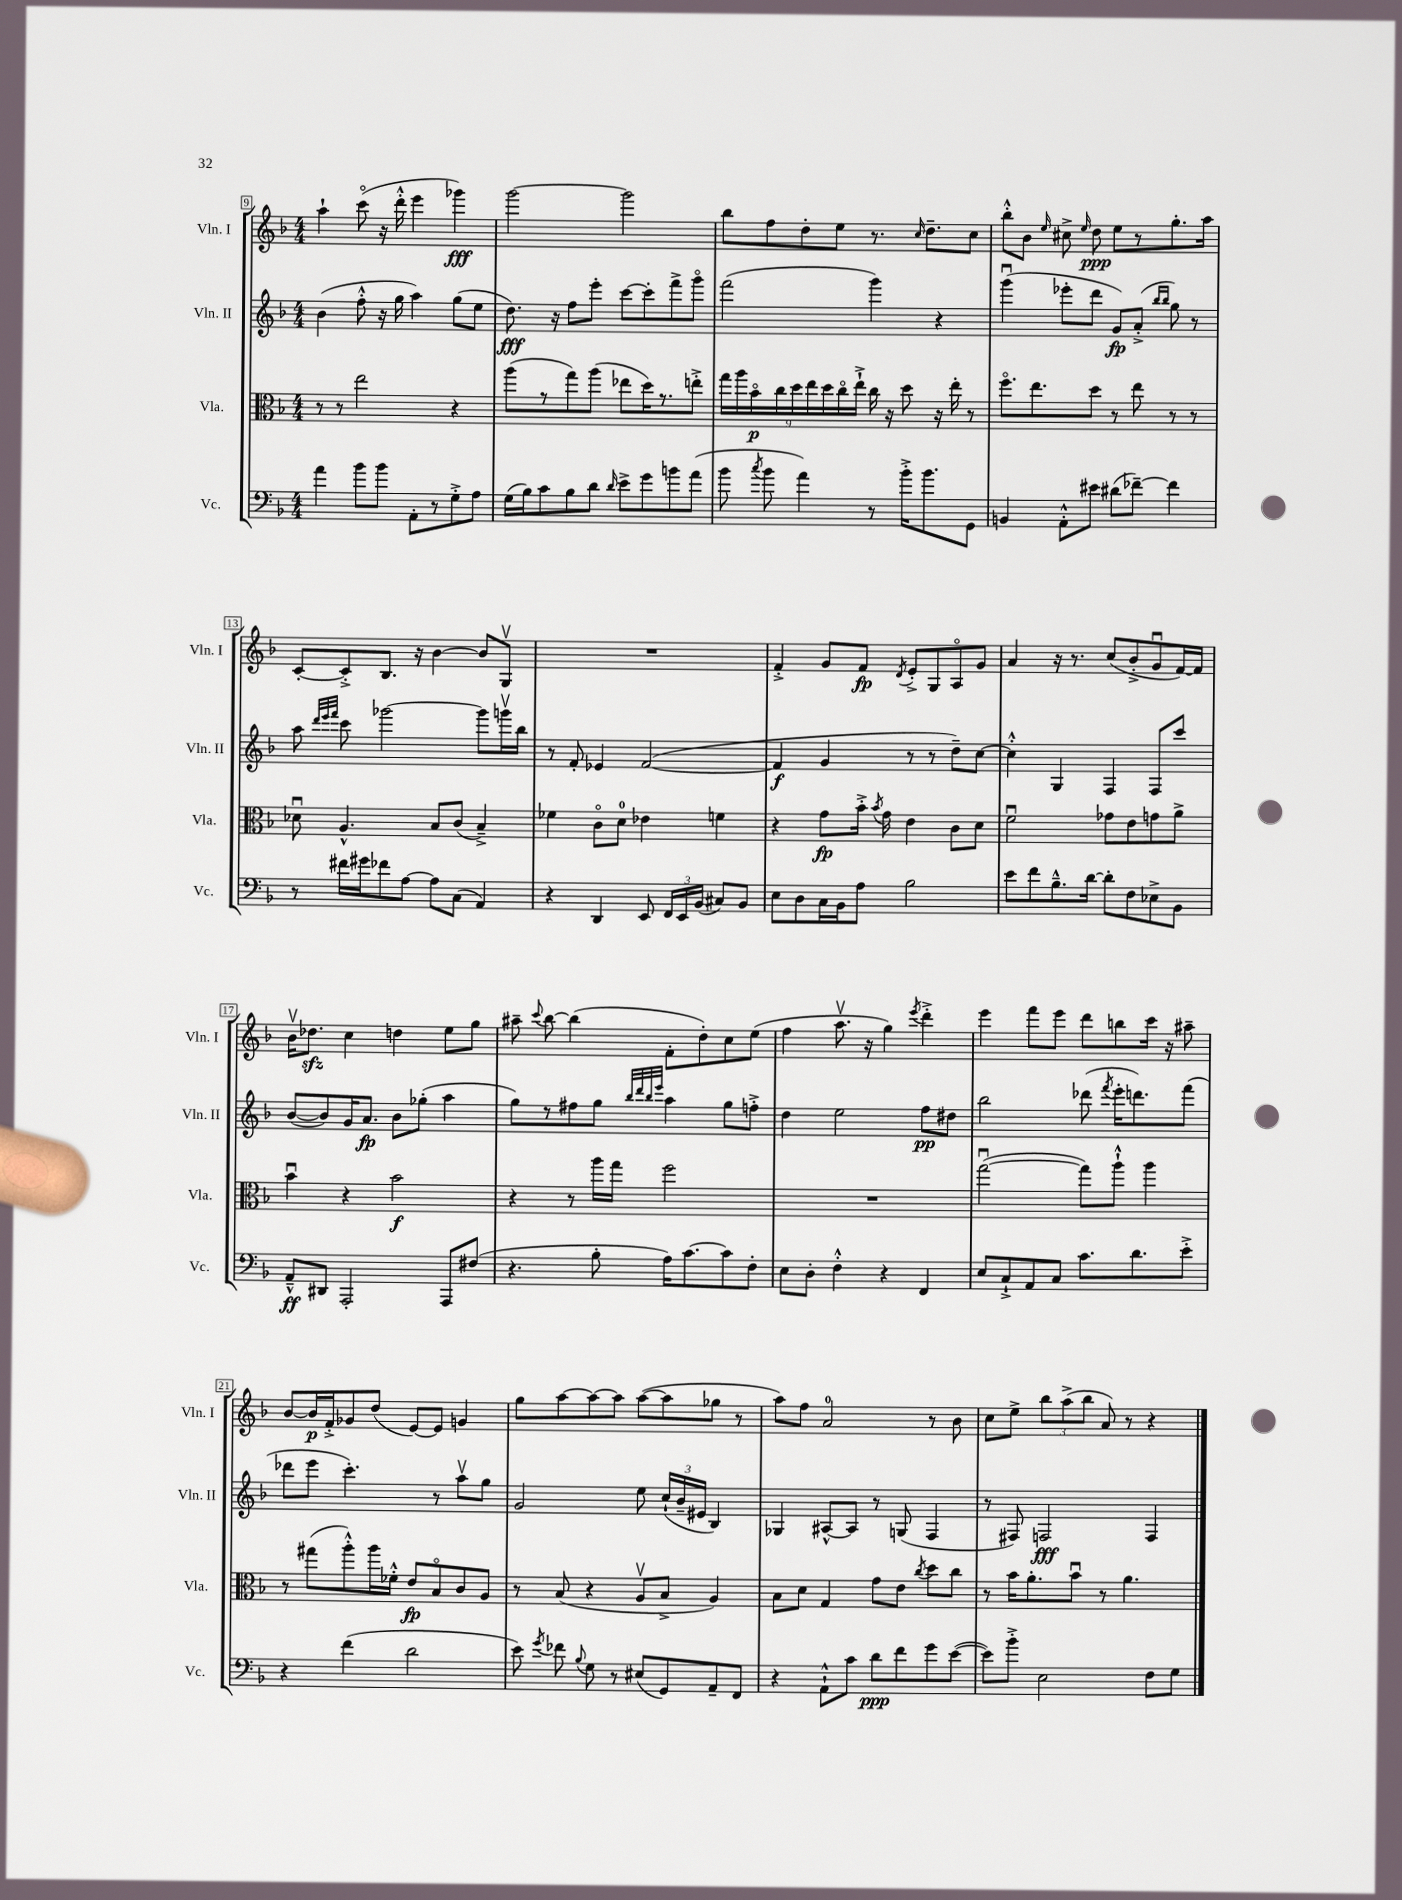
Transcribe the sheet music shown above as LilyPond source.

<<
\new StaffGroup <<
\new Staff = "s0" \with { instrumentName = "Vln. I" shortInstrumentName = "Vln. I" } {
    \clef treble \key f \major \numericTimeSignature \time 4/4
    \autoBeamOff a''4-! c'''8\flageolet( r16 d'''16-.-^ e'''4 ges'''4\fff) |
    g'''2~ g'''2 |
    bes''8[ f''8 d''8-. e''8] r8. \grace { c''16 } d''8.[-- c''8] |
    bes''8[-.-^ bes'8] \grace { e''16 } cis''8-> \grace { e''16 } d''8\ppp e''8[ r8 g''8.-. a''16] |
    c'8[~-. c'8-.-> bes8.] r16 bes'4~ bes'8[ g8]\upbow |
    R1 |
    f'4-.-> g'8[ f'8]\fp \acciaccatura { d'8 } e'8[-.-> g8 a8\flageolet g'8] |
    a'4 r16 r8. c''8[( bes'8-.-> g'8\downbow f'16~) f'16] |
    bes'16[\upbow des''8.]\sfz c''4 d''4 e''8[ g''8] |
    ais''8-- \appoggiatura { c'''8 } bes''8~ bes''4( f'8[-. d''8-.) c''8 e''8]( |
    f''4 a''8.\upbow r16 g''4) \acciaccatura { e'''8 } d'''4-.-> |
    e'''4 f'''8[ e'''8] d'''8[ b''8 c'''16] r16 ais''8-- |
    bes'8[~ bes'16\p f'16-.-> ges'8 d''8]( e'8[~) e'8] g'4 |
    g''8[ a''8~ a''8~ a''8] a''8[~( a''8 ges''8] r8 |
    a''8[) f''8] a'2-0 r8 bes'8 |
    c''8[ e''8]-> \tuplet 3/2 { bes''8[ a''8->( bes''8] } a'8) r8 r4 \bar "|." |
}
\new Staff = "s1" \with { instrumentName = "Vln. II" shortInstrumentName = "Vln. II" } {
    \clef treble \key f \major \numericTimeSignature \time 4/4
    \autoBeamOff bes'4( f''8-.-^ r16 g''16 a''4) g''8[( e''8] |
    d''8.\fff) r16 f''8[ e'''8]-. c'''8[~ c'''8-. f'''8-> g'''8]\flageolet |
    f'''2( g'''4) r4 |
    g'''4\downbow( ees'''8[-. d'''8] g'8[\fp) a'8]-.->( \grace { bes''16[ bes''16] } g''8) r8 |
    a''8 \grace { d'''32[ e'''32 f'''32] } c'''8 ges'''2~ ges'''8[ g'''16\upbow bes''16] |
    r8 f'8-. ees'4 f'2~( |
    f'4\f g'4 r8 r8 d''8[--) c''8]~ |
    c''4-.-^ g4 f4 f8[ c'''8] |
    bes'8[~( bes'8) g'16 a'8.]\fp bes'8[ ges''8]-.( a''4 |
    g''8[) r8 fis''8 g''8] \grace { bes''32[ d'''32 bes''32 e'''32] } a''4 g''8[ f''8]-.-> |
    d''4 e''2 f''8[\pp dis''8] |
    bes''2 des'''8( \acciaccatura { f'''8 } e'''16[-. d'''8.) f'''8]( |
    des'''8[ e'''8] c'''4.-.) r8 a''8[\upbow g''8] |
    g'2 e''8 \tuplet 3/2 { c''16[-!( bes'16-- eis'16] } bes4) |
    ges4 ais8[~-^ ais8] r8 g8( f4 |
    r8 fis8) f2\fff f4 \bar "|." |
}
\new Staff = "s2" \with { instrumentName = "Vla." shortInstrumentName = "Vla." } {
    \clef alto \key f \major \numericTimeSignature \time 4/4
    \autoBeamOff r8 r8 e''2 r4 |
    a''8[( r8 g''8) a''8]( ees''8[ d''16) r8. e''8]-.-> |
    \tuplet 9/8 { g''16[ a''16 bes'16\flageolet\p c''16 d''16 e''16 d''16 c''16\flageolet e''16]-!-> } c''16 r16 d''8 r16 e''16-. r8 |
    f''8.[\flageolet e''8. d''8] r8 e''8 r8 r8 |
    des'8\downbow a4.-^ bes8[ c'8]( bes4--->) |
    fes'4 c'8[\flageolet d'8]-0 ees'4 f'4 |
    r4 g'8[\fp bes'16]-.-> \acciaccatura { bes'8 } g'16 e'4 c'8[ d'8] |
    f'2\downbow ges'8[ e'8 g'8 a'8]-> |
    bes'4\downbow r4 bes'2\f |
    r4 r8 a''16[ g''16] f''2 |
    R1 |
    g''2~\downbow( g''8[) a''8]-!-^ a''4 |
    r8 gis''8[( a''8-.-^) a''16 fes'16]-.-^ e'8[\fp bes8\flageolet c'8 a8] |
    r8 bes8( r4 a8[\upbow bes8]-> a4) |
    bes8[ d'8] g4 g'8[ e'8] \acciaccatura { c''8 } d''8[ c''8] |
    r8 bes'16[ a'8.-. bes'8]\downbow r8 a'4. \bar "|." |
}
\new Staff = "s3" \with { instrumentName = "Vc." shortInstrumentName = "Vc." } {
    \clef bass \key f \major \numericTimeSignature \time 4/4
    \autoBeamOff a'4 bes'8[ bes'8] a,8[-. r8 g8-.-> a8] |
    g16[( bes16) c'8 bes8 d'8] \grace { d'16 } e'8[-> g'8 b'8 a'8]( |
    bes'8 \acciaccatura { c''8 } bes'8 a'4) r8 bes'16[-.-> bes'8. g,8] |
    b,4 a,8[-.-^ eis'8] dis'8[( fes'8]~--) fes'4 |
    r8 fis'16[ gis'16 fes'8 a8]~ a8[ c8]( a,4) |
    r4 d,4 e,8 \tuplet 3/2 { f,16[ e,16 bes,16]( } cis8[) bes,8] |
    e8[ d8 c16 bes,16 a8] bes2 |
    e'8[ f'8 bes8.---^ d'16]~ d'8[-. f8 ees8-> bes,8] |
    a,8[---^\ff dis,8] a,,2-. a,,8[ fis8]( |
    r4. bes8-. a16[) c'8.~ c'8 f8]-. |
    e8[ d8]-. f4-.-^ r4 f,4 |
    e8[ c8-!-> a,8 c8] c'8.[ d'8. e'8]-.-> |
    r4 f'4( d'2 |
    e'8) \acciaccatura { g'8 } fes'8 \appoggiatura { bes8 } g8 r8 eis8[( g,8) a,8-- f,8] |
    r4 a,8[-!-^ c'8] d'8[\ppp f'8 g'8 e'8]~( |
    e'8[) bes'8]-.-> e2 f8[ g8] \bar "|." |
}
>>
>>
\layout { \context { \Score currentBarNumber = #9 \override BarNumber.stencil = #(make-stencil-boxer 0.1 0.3 ly:text-interface::print) } }
